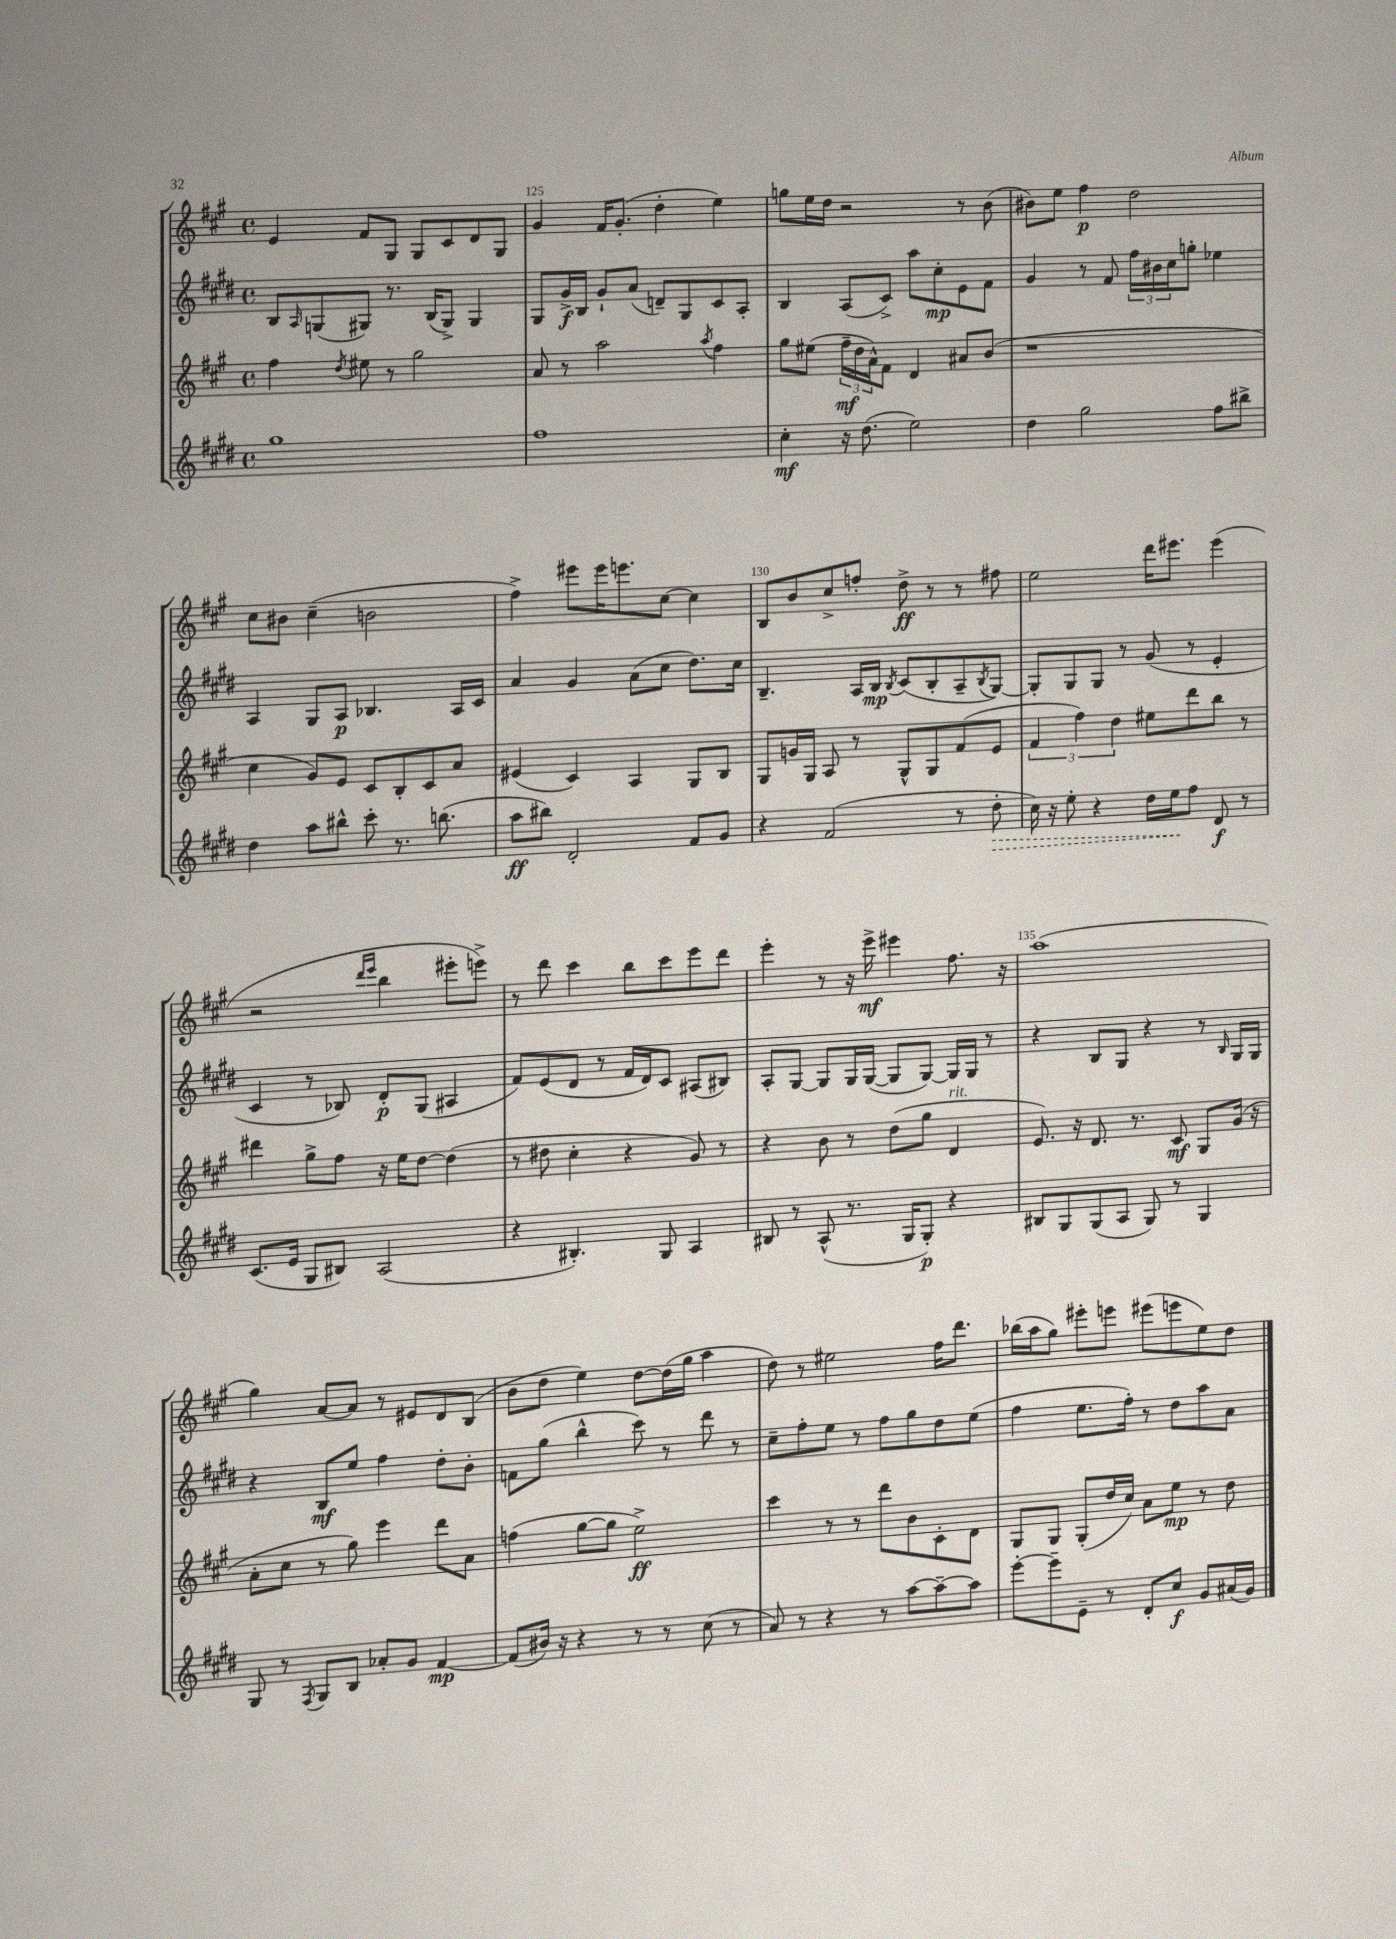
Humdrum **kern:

**kern	**kern	**kern	**kern
*staff4	*staff3	*staff2	*staff1
*clefG2	*clefG2	*clefG2	*clefG2
*k[f#c#g#d#]	*k[f#c#g#]	*k[f#c#g#d#]	*k[f#c#g#]
*M4/4	*M4/4	*M4/4	*M4/4
*met(c)	*met(c)	*met(c)	*met(c)
1gg#	4ff#	8B	4e
.	.	16qqA	.
.	.	(8G	.
.	8qdd	.	.
.	8ee#	8G#)	8f#
.	8r	8.r	8G#
.	2gg#	.	8G#
.	.	(16B	.
.	.	8G#^)	8c#
.	.	4G#	8d
.	.	.	8G#
=	=	=	=
1ff#	8a	8G#	4g#
.	8r	16g#^	.
.	.	16B	.
.	2aa	8g#`	16f#
.	.	.	(8.g#'
.	.	(8a	.
.	.	8d~)	4dd'
.	.	8G#	.
.	8qaa	.	.
.	4ff#	8c#	4ee)
.	.	8A'	.
=	=	=	=
4cc#'	8gg#	4B	8gg
.	(8ee#	.	16ee
.	.	.	16dd
16r	24ff#~	(8A	2r
.	24dd	.	.
(8.dd#	.	.	.
.	24a^^)	.	.
.	8f#	8c#^)	.
2ee)	4d	8aa	.
.	.	8cc#'	.
.	8a#	8e	8r
.	(8b	8f#	(8b
=	=	=	=
4dd#	1r	4g#	8b#)
.	.	.	8ee
2gg#	.	8r	4ff#
.	.	8f#	.
.	.	24ff#	2dd
.	.	24b#	.
.	.	24cc#	.
.	.	8gg'	.
8ff#	.	4ee-	.
8bb#^	.	.	.
=	=	=	=
4dd#	4cc#	4A	8cc#
.	.	.	8b#
8aa	8g#)	8G#	(4cc#~
8bb#^^	8e	8A	.
8ccc#'	8c#	4.B-	2b
8.r	8B'	.	.
.	8c#	.	.
(8.bb	.	.	.
.	8a	16A	.
.	.	16c#	.
=	=	=	=
8aa	(4e#	4a	4ff#^)
8bb#)	.	.	.
2d#'	4c#)	4g#	8eee#
.	.	.	16eee#
.	.	.	8.eee
.	4A	(8a	.
.	.	8cc#	[8cc#
8f#	8G#	8.dd#)	4cc#]
8g#	8B	.	.
.	.	16cc#	.
=	=	=	=
4r	8G#	4.B~	8B
.	16g	.	8b
.	16G#	.	.
(2f#	8A	.	8cc#^
.	8r	16A	8ff'
.	.	16B	.
.	.	8qB	.
.	8G#^^	(8c#	8dd^
.	8G#	8B'	8r
8r	(8f#	8A~	8r
.	.	8qB	.
8dd#'	8e	[8G#)	8ff#
=	=	=	=
16cc#)	6f#	8G#']	2ee
16r	.	.	.
8ee'	.	8G#	.
.	6ff#)	.	.
4r	.	8G#	.
.	6dd	.	.
.	.	8r	.
16dd#	8ee#	(8g#	16ddd
16ee	.	.	8.eee#
8ff#	8ddd	8r	.
8d#	8bb	4e'	(4eee#
8r	8r	.	.
=	=	=	=
(8.c#	4ddd#	4c#	2r
16e	.	.	.
8G#	8gg#^	8r	.
8B#)	8ff#	8B-)	.
.	.	.	16qqddd
.	.	.	16qqeee
(2A	16r	8d#'	4bb
.	16ee	.	.
.	[8dd	(8G#	.
.	(4dd]	4A#	8eee#'
.	.	.	8eee^)
=	=	=	=
4r	8r	8f#)	8r
.	8dd#	(8e	8ddd
4.B#')	4cc#'	8d#	4ccc#
.	.	8r	.
.	4r	16f#	8bb
.	.	16d#)	.
8G#	.	8c#	8ccc#
4A	8g#)	(8A#	8eee
.	8r	8B#)	8ddd
=	=	=	=
8B#	4r	8A'	4eee'
8r	.	[8G#	.
(8A^^	8b	8G#]	8r
8.r	8r	16G#	16r
.	.	([16G#	16eee^
.	(8dd	8G#]	4eee#
16G#	.	.	.
8G#')	8gg#	[8G#)	.
4r	4d	16G#]	8.ff#
.	.	16G#	.
.	.	8r	.
.	.	.	16r
=	=	=	=
8B#	8.e)	4r	(1aa
8G#	.	.	.
.	16r	.	.
(8G#	8.d	8B	.
8A	.	8G#	.
.	8.r	.	.
8G#)	.	4r	.
8r	8c#	.	.
4G#	8G#	8r	.
.	.	16qqB	.
.	(16g#	16G#	.
.	16r	16G#	.
=	=	=	=
8G#	8a'	4r	4gg#)
8r	8cc#	.	.
8qF#	.	.	.
8G#	8r	8B	[8a
8B	8gg#)	8ee	8a]
8a-'	4eee	4ff#	8r
8g#	.	.	8e#
[4f#	8ddd	8dd#'	8d
.	8a	8b'	(8B
=	=	=	=
(8f#]	(4ff	8f	8b
16b#)	.	(8gg#	8dd
16r	.	.	.
4r	[8gg#	4bb^^	4ee)
.	8gg#]	.	.
8r	2ee^)	8ccc#)	[8dd
8r	.	8r	(16dd]
.	.	.	16gg#
(8cc#	.	8ddd#	4aa
8r	.	8r	.
=	=	=	=
8a)	4ccc#	8cc#~	8dd)
8r	.	8ff#'	8r
4r	8r	8ee	2ee#
.	8r	8r	.
8r	8ddd	8ff#	.
[8aa	8b	8gg#	.
8aa~_	8c#'	8dd#	16ff#
.	.	.	8.ddd
8aa]	8d	(8ee	.
=	=	=	=
[8eee'	8G#	4ff#	(16bb-
.	.	.	16aa
8eee~]	8G#	.	8gg#)
8e~	(8G#'	8.ee	8eee#'
8r	16dd	.	8eee
.	16cc#)	16ff#')	.
8d#'	8a	8r	(8eee#
8cc#	8ee	8dd#	8eee
8g#	8r	8aa	8ee)
(16a#	8dd	8a	8dd
16g#)	.	.	.
==	==	==	==
*-	*-	*-	*-
